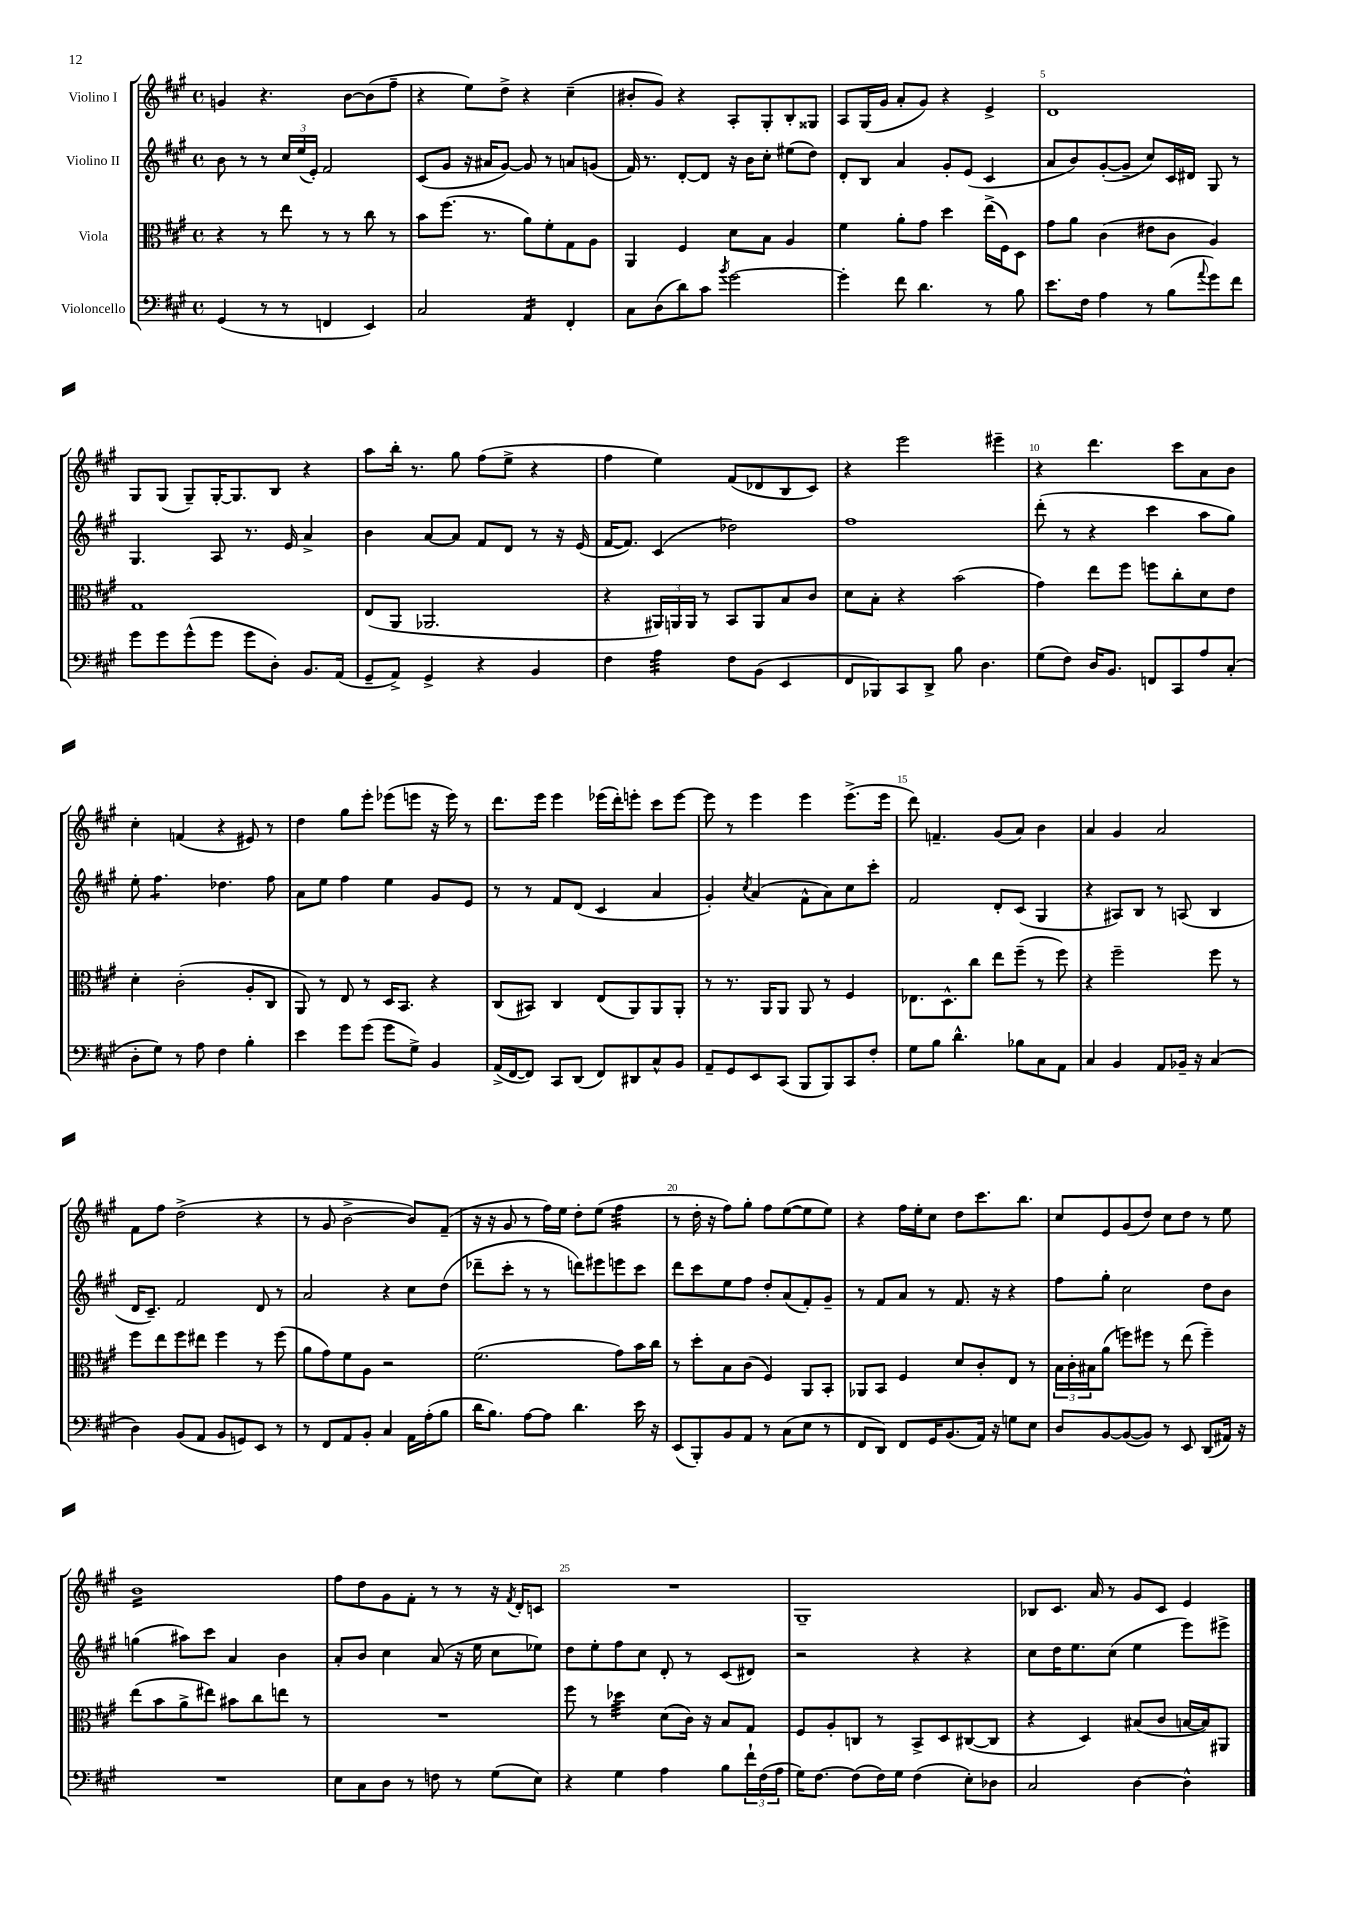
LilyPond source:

<<
\new StaffGroup <<
\new Staff = "s0" \with { instrumentName = "Violino I" } {
    \clef treble \key a \major \defaultTimeSignature \time 4/4
    g'4 r4. b'8~ b'8( fis''8-- |
    r4 e''8) d''8-> r4 cis''4--( |
    bis'8-. gis'8) r4 a8-. gis8-. b8-. gisis8 |
    a8 gis16( gis'16 a'8-. gis'8) r4 e'4-> |
    d'1 |
    gis8 gis8( gis8--) gis16~-. gis8. b8 r4 |
    a''8 b''16-. r8. gis''8 fis''8( e''8-> r4 |
    fis''4 e''4) fis'8( des'8 b8 cis'8) |
    r4 e'''2 eis'''4-- |
    r4 d'''4. cis'''8 a'8 b'8 |
    cis''4-. f'4( r4 eis'8) r8 |
    d''4 gis''8 e'''8-. ees'''8( e'''8 r16 e'''16) r8 |
    d'''8. e'''16 e'''4 ees'''16( d'''16-.) e'''8-. cis'''8 e'''8~ |
    e'''8 r8 e'''4 e'''4 e'''8.->( e'''16 |
    d'''8) f'4.-- gis'8( a'8) b'4 |
    a'4 gis'4 a'2 |
    fis'8 fis''8 d''2->( r4 |
    r8 gis'8 b'2~-> b'8) fis'8--( |
    r16 r16 gis'8 r8 fis''16) e''16 d''8-. e''8( fis''4:32 |
    r8 d''16-. r16 fis''8) gis''8-. fis''8 e''8~( e''8 e''8) |
    r4 fis''16 e''16-. cis''8 d''8 cis'''8. b''8. |
    cis''8 e'8 gis'8( d''8) cis''8 d''8 r8 e''8 |
    b'1:16 |
    fis''8 d''8 gis'8 fis'8-. r8 r8 r16 \acciaccatura { fis'8 } d'16-. c'8 |
    R1 |
    gis1-- |
    bes8 cis'8. a'16 r8 gis'8 cis'8 e'4 \bar "|." |
}
\new Staff = "s1" \with { instrumentName = "Violino II" } {
    \clef treble \key a \major \defaultTimeSignature \time 4/4
    b'8 r8 r8 \tuplet 3/2 { cis''16 e''16( e'16-.) } fis'2 |
    cis'8( gis'8 r16 ais'16 gis'8~) gis'8 r8 a'8 g'8( |
    fis'16) r8. d'8~-. d'8 r16 b'16 cis''8-. eis''8( d''8) |
    d'8-. b8 a'4 gis'8-. e'8( cis'4 |
    a'8 b'8) gis'8~-.( gis'8-- cis''8) cis'16 dis'16 gis8 r8 |
    gis4. a8 r8. e'16 a'4-> |
    b'4 a'8~ a'8 fis'8 d'8 r8 r16 e'16( |
    fis'16~ fis'8.) cis'4( des''2) |
    fis''1 |
    d'''8-.( r8 r4 cis'''4 a''8 gis''8) |
    e''8-. fis''4.:8 des''4. fis''8 |
    a'8 e''8 fis''4 e''4 gis'8 e'8 |
    r8 r8 fis'8 d'8( cis'4 a'4 |
    gis'4-.) \acciaccatura { cis''8 } a'4( fis'8-^ a'8) cis''8 cis'''8-. |
    fis'2 d'8-. cis'8( gis4 |
    r4 ais8) b8 r8 a8( b4 |
    d'16 cis'8.--) fis'2 d'8 r8 |
    a'2 r4 cis''8 d''8( |
    des'''8-- cis'''8-. r8 r8 d'''8) eis'''8 e'''8 cis'''8 |
    d'''8 cis'''8 e''8 fis''8 d''8-. a'8( fis'8-.) gis'8-- |
    r8 fis'8 a'8 r8 fis'8. r16 r4 |
    fis''8 gis''8-. cis''2 d''8 b'8 |
    g''4( ais''8) cis'''8 a'4 b'4 |
    a'8-. b'8 cis''4 a'8( r16 e''16 cis''8 ees''8) |
    d''8 e''8-. fis''8 cis''8 d'8-. r8 cis'8( dis'8) |
    r2 r4 r4 |
    cis''8 d''16 e''8. cis''8( e''4 e'''8) eis'''8-> \bar "|." |
}
\new Staff = "s2" \with { instrumentName = "Viola" } {
    \clef alto \key a \major \defaultTimeSignature \time 4/4
    r4 r8 e''8 r8 r8 cis''8 r8 |
    b'8 fis''8.( r8. a'8) fis'8-. gis8 a8 |
    a,4 fis4 d'8 b8 a4 |
    fis'4 a'8-. gis'8 d''4 e''16->( fis16) d8 |
    gis'8 a'8 cis'4( eis'8 cis'8 a4) |
    gis1 |
    e8( a,8 aes,2. |
    r4 \tuplet 3/2 { ais,16) a,16 a,16 } r8 b,8 a,8 b8 cis'8 |
    d'8 b8-. r4 b'2( |
    gis'4) e''8 fis''8 f''8 cis''8-. d'8 e'8 |
    d'4-. cis'2-.( a8-. cis8 |
    a,8) r8 e8 r8 d16 b,8. r4 |
    cis8( bis,8) cis4 e8( a,8) a,8 a,8-. |
    r8 r8. a,16 a,8 a,8 r8 fis4 |
    ees8. d8.-^ cis''8 e''8 fis''8--( r8 fis''8) |
    r4 fis''2-- fis''8 r8 |
    fis''8 e''8 fis''8 eis''8 fis''4 r8 fis''8( |
    a'8 gis'8) fis'8 a8 r2 |
    fis'2.( gis'8) b'16 cis''16 |
    r8 d''8-. b8 cis'8( fis4) a,8 b,8-. |
    aes,8 b,8 fis4 d'8 cis'8-. e8 r8 |
    \tuplet 3/2 { b16 cis'16-. bis16 } a'8( f''8) fis''8 r8 e''8( fis''4--) |
    e''8( b'8 a'8-> eis''8) bis'8 cis''8 e''8 r8 |
    R1 |
    fis''8 r8 des''4:32 d'8( cis'16) r16 b8 gis8 |
    fis8 a8-. c8 r8 b,8-> d8 cis8~( cis8 |
    r4 d4) bis8( cis'8 b16~ b16) ais,8 \bar "|." |
}
\new Staff = "s3" \with { instrumentName = "Violoncello" } {
    \clef bass \key a \major \defaultTimeSignature \time 4/4
    gis,4( r8 r8 f,4 e,4) |
    cis2 a,4:16 fis,4-. |
    cis8 d8( d'8) cis'8 \acciaccatura { b'8 } gis'2~ |
    gis'4-. fis'8 d'4. r8 b8 |
    e'8. fis16 a4 r8 b8( \appoggiatura { a'8 } gis'8) fis'8 |
    gis'8 gis'8 gis'8-^( gis'8 gis'8 d8-.) b,8. a,16( |
    gis,8-- a,8->) gis,4-> r4 b,4 |
    fis4 a4:32 fis8 b,8( e,4 |
    fis,8 bes,,8) cis,8 d,8-> b8 d4. |
    gis8( fis8) d16 b,8. f,8 cis,8 a8 cis8-.( |
    d8-. gis8) r8 a8 fis4 b4-. |
    e'4 gis'8 gis'8( gis'8 gis8->) b,4 |
    a,16->( fis,16~ fis,8) cis,8 d,8( fis,8) dis,8 cis8-^ b,8 |
    a,8-- gis,8 e,8 cis,8( b,,8 b,,8) cis,8 fis8-. |
    gis8 b8 d'4.-^ bes8 cis8 a,8 |
    cis4 b,4 a,8 bes,16-- r16 cis4( |
    d4) b,8( a,8 b,8 g,8) e,8 r8 |
    r8 fis,8 a,8 b,8-. cis4 a,16 a16-.( b8 |
    d'16 b8.) a8~ a8 d'4. e'16 r16 |
    e,8( b,,8-.) b,8 a,8 r8 cis8( e8 r8 |
    fis,8 d,8) fis,8 gis,16 b,8.( a,16) r16 g8 e8 |
    d8 b,8~ b,8~( b,8) r8 e,8 d,8( ais,16) r16 |
    R1 |
    e8 cis8 d8 r8 f8 r8 gis8( e8) |
    r4 gis4 a4 b8 \tuplet 3/2 { fis'16-! fis16( a16 } |
    gis16) fis8.~ fis8( fis16) gis16 fis4( e8-.) des8 |
    cis2 d4~ d4-^ \bar "|." |
}
>>
>>
\layout { \context { \Score \override BarNumber.break-visibility = ##(#f #t #t) barNumberVisibility = #(every-nth-bar-number-visible 5) } }
